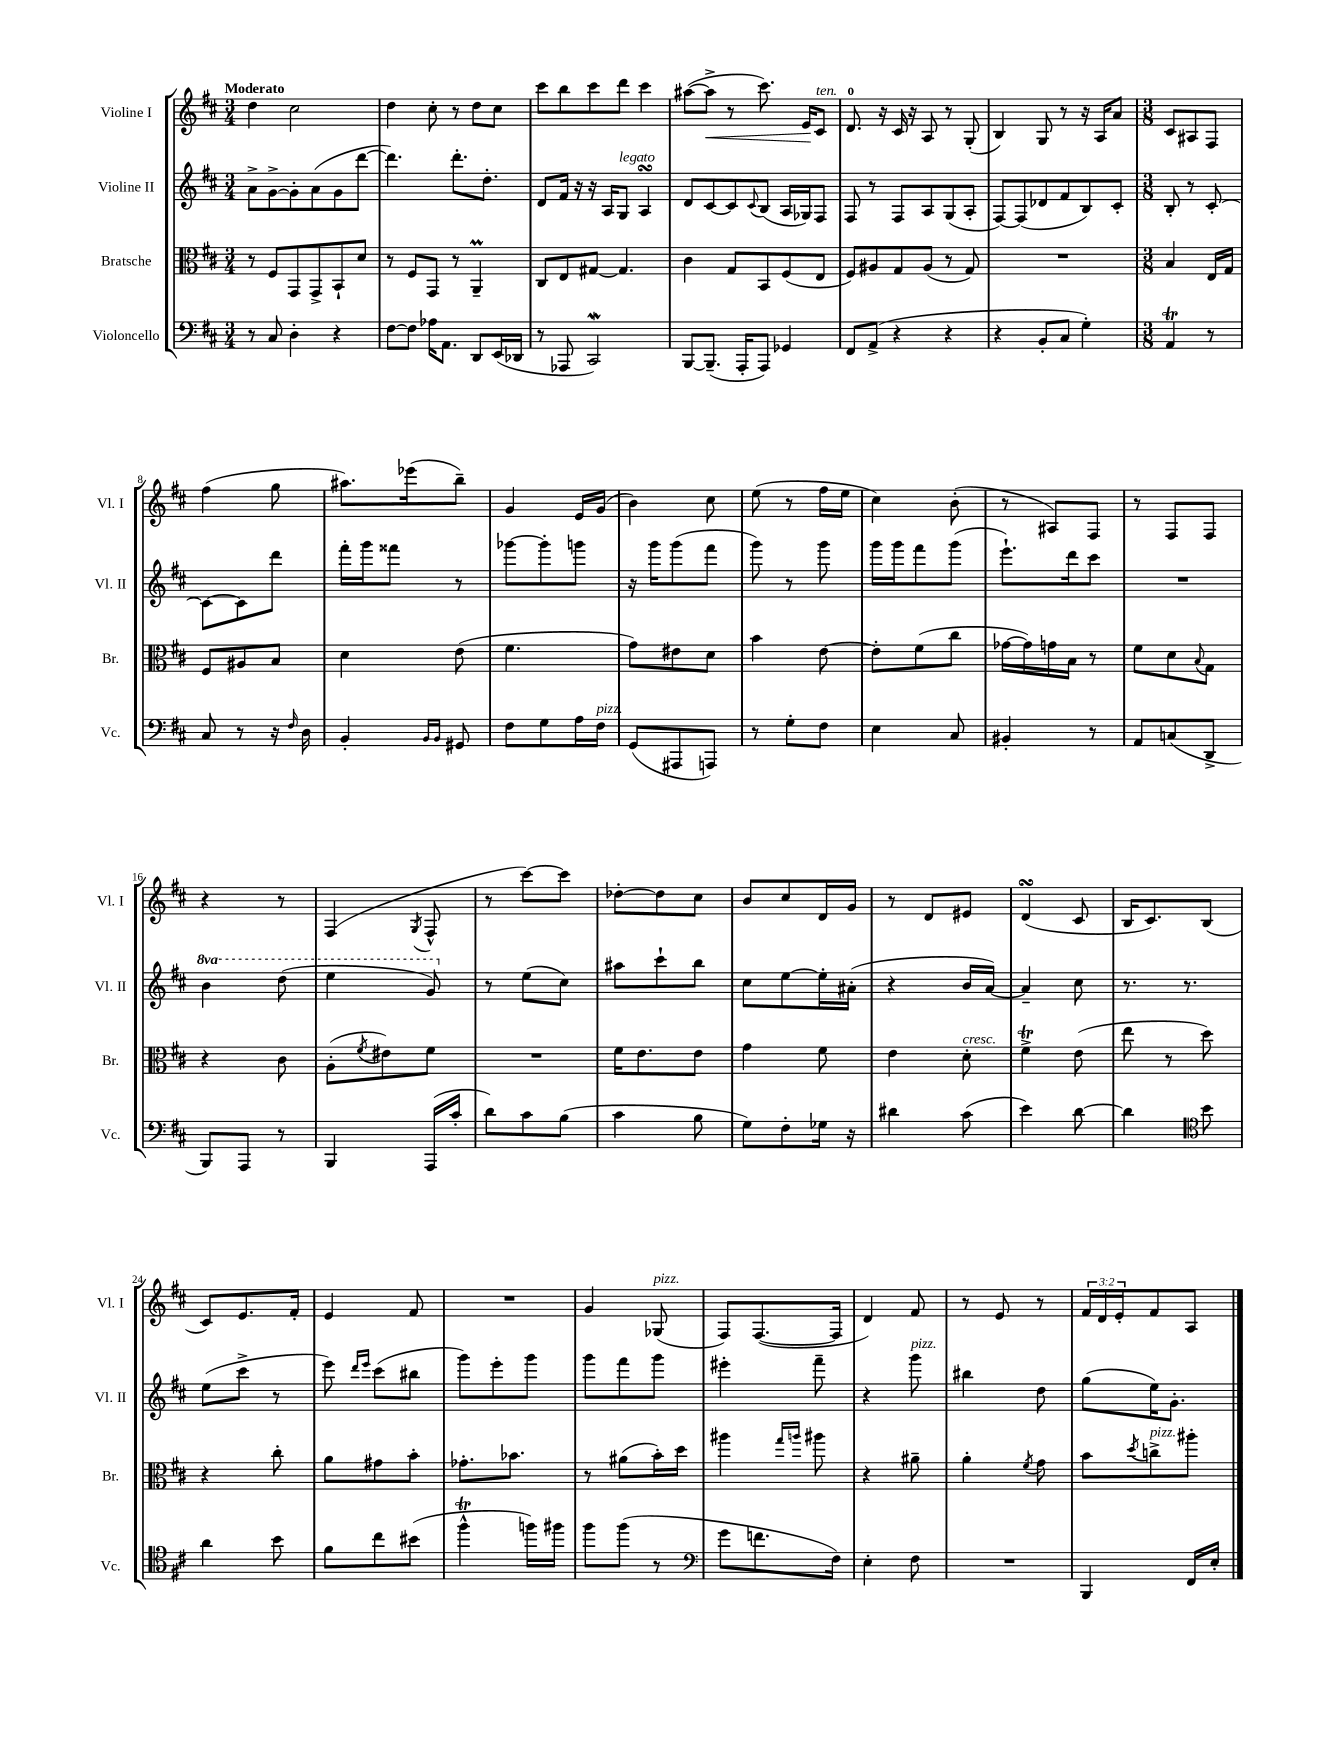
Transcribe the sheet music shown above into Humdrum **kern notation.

**kern	**kern	**kern	**kern
*staff4	*staff3	*staff2	*staff1
*clefF4	*clefC3	*clefG2	*clefG2
*k[f#c#]	*k[f#c#]	*k[f#c#]	*k[f#c#]
*M3/4	*M3/4	*M3/4	*M3/4
8r	8r	8a^	4dd
8C#	8F#	[8g^	.
4D'	8GG	8g']	2cc#
.	8GG^	(8a	.
4r	8BB`	8g	.
.	8d	[8ddd	.
=	=	=	=
[8F#	8r	4.ddd])	4dd
8F#]	8F#	.	.
16A-	8GG	.	8cc#'
8.AA	.	.	.
.	8r	8.ddd'	8r
8DD	4AA~	.	8dd
.	.	8.dd'	.
(16EE	.	.	8cc#
16DD-	.	.	.
=	=	=	=
8r	8C#	8d	8ccc#
8AAA-	8E	16f#	8bb
.	.	16r	.
2CC#)	[8G#	16r	8ccc#
.	.	16A	.
.	4.G#]	8G	8ddd
.	.	4A	4ccc#
=	=	=	=
[8BBB	4c#	8d	([8aa#
(8.BBB~]	.	[8c#	8aa#^]
.	8G	8c#]	8r
16AAA'	.	.	.
.	.	8qqc#	.
8AAA)	8BB	(8B	8.ccc#)
4GG-	(8F#	16A	.
.	.	16G-)	16e
.	8E	8F#	8c#
=	=	=	=
8FF#	8F#)	8F#	8.d
(8AA^	8A#	8r	.
.	.	.	16r
4r	8G	8F#	16c#
.	.	.	16r
.	(8A#	8A	8A
4r	8r	(8G	8r
.	8G)	8A'	(8G'
=	=	=	=
4r	2.r	[8F#)	4B)
.	.	(8F#]	.
8BB'	.	8d-	8G
8C#	.	8f#	8r
4G')	.	8B)	16r
.	.	.	16A
.	.	8c#'	8a
=	=	=	=
*M3/8	*M3/8	*M3/8	*M3/8
4AA	4B	8B'	8c#
.	.	8r	8A#
8r	16E	[8c#'	8F#
.	16G	.	.
=	=	=	=
8C#	8F#	8c#_	(4ff#
8r	8A#	8c#]	.
16r	8B	8ddd	8gg
16qqF#	.	.	.
16D	.	.	.
=	=	=	=
4BB'	4d	16fff#'	8.aa#)
.	.	16ggg	.
.	.	8fff##	.
.	.	.	(16eee-
16qqBB	.	.	.
16qqBB	.	.	.
8GG#	(8e	8r	8bb~)
=	=	=	=
8F#	4.f#	[8ggg-	4g
8G	.	8ggg-']	.
16A	.	8ggg	16e
16F#	.	.	(16g
=	=	=	=
(8GG	8g)	16r	4b)
.	.	16ggg	.
8AAA#	8e#	(8ggg	.
8AAA)	8d	8fff#	8cc#
=	=	=	=
8r	4b	8ggg)	(8ee
8G'	.	8r	8r
8F#	[8e	8ggg	16ff#
.	.	.	16ee
=	=	=	=
4E	8e']	16ggg	4cc#)
.	.	16ggg	.
.	(8f#	8fff#	.
8C#	8cc#	(8ggg	(8b'
=	=	=	=
4BB#'	[16g-	8.eee`)	8r
.	16g-])	.	.
.	16g	.	8A#)
.	16B	16ddd	.
8r	8r	8ccc#	8F#
=	=	=	=
8AA	8f#	4.r	8r
(8C	8d	.	8F#
.	8qqB	.	.
8DD^	8G	.	8F#
=	=	=	=
8BBB)	4r	4bb	4r
8AAA	.	.	.
8r	8c#	(8ddd	8r
=	=	=	=
4BBB	(8A'	4eee	(4F#
.	8qf#	.	.
.	8e#)	.	.
.	.	.	8qG
(16AAA	8f#	8gg)	8F#^^
16c#'	.	.	.
=	=	=	=
8d)	4.r	8r	8r
8c#	.	(8ee	[8ccc#)
(8B	.	8cc#)	8ccc#]
=	=	=	=
4c#	16f#	8aa#	[8dd-'
.	8.e	.	.
.	.	8ccc#`	8dd-]
8B	8e	8bb	8cc#
=	=	=	=
8G)	4g	8cc#	8b
8F#'	.	[8ee	8cc#
16G-	8f#	16ee']	16d
16r	.	(16a#'	16g
=	=	=	=
4d#	4e	4r	8r
.	.	.	8d
(8c#	8d'	16b	8e#
.	.	[16a)	.
=	=	=	=
4e)	4f#^	4a~]	(4d
[8d	(8e	8cc#	8c#
=	=	=	=
4d]	8ee	8.r	16B
.	.	.	8.c#)
.	8r	.	.
.	.	8.r	.
*clefC4	*	*	*
8b	8dd)	.	(8B
=	=	=	=
4a	4r	(8ee	8c#)
.	.	8ccc#^	8.e
8b	8cc#'	8r	.
.	.	.	16f#'
=	=	=	=
8f#	8a	8eee)	4e
.	.	16qqddd	.
.	.	16qqeee	.
8cc#	8g#	(8ccc#	.
(8b#	8b'	8bb#	8f#
=	=	=	=
4ff#^^	8.g-'	8ggg)	4.r
.	.	8eee'	.
.	8.b-	.	.
16ff)	.	8ggg	.
16ff#	.	.	.
=	=	=	=
8ff#	8r	8ggg	4g
(8ff#	(8a#	8fff#	.
8r	16b')	8ggg	(8G-
.	16dd	.	.
=	=	=	=
*clefF4	*	*	*
8g	4aa#	4eee#'	8F#)
8.f	.	.	([8.F#
.	16qqgg	.	.
.	16qqaa	.	.
.	8aa#	8fff#~	.
16F#)	.	.	16F#]
=	=	=	=
4E'	4r	4r	4d)
8F#	8a#~	8ggg	8f#
=	=	=	=
4.r	4a'	4bb#	8r
.	.	.	8e
.	8qf#	.	.
.	8g	8dd	8r
=	=	=	=
4BBB	8b	(8gg	24f#
.	.	.	24d
.	.	.	24e'
.	8qdd	.	.
.	8cc^	16ee)	8f#
.	.	8.g'	.
16FF#	8aa#'	.	8A
16E'	.	.	.
==	==	==	==
*-	*-	*-	*-
